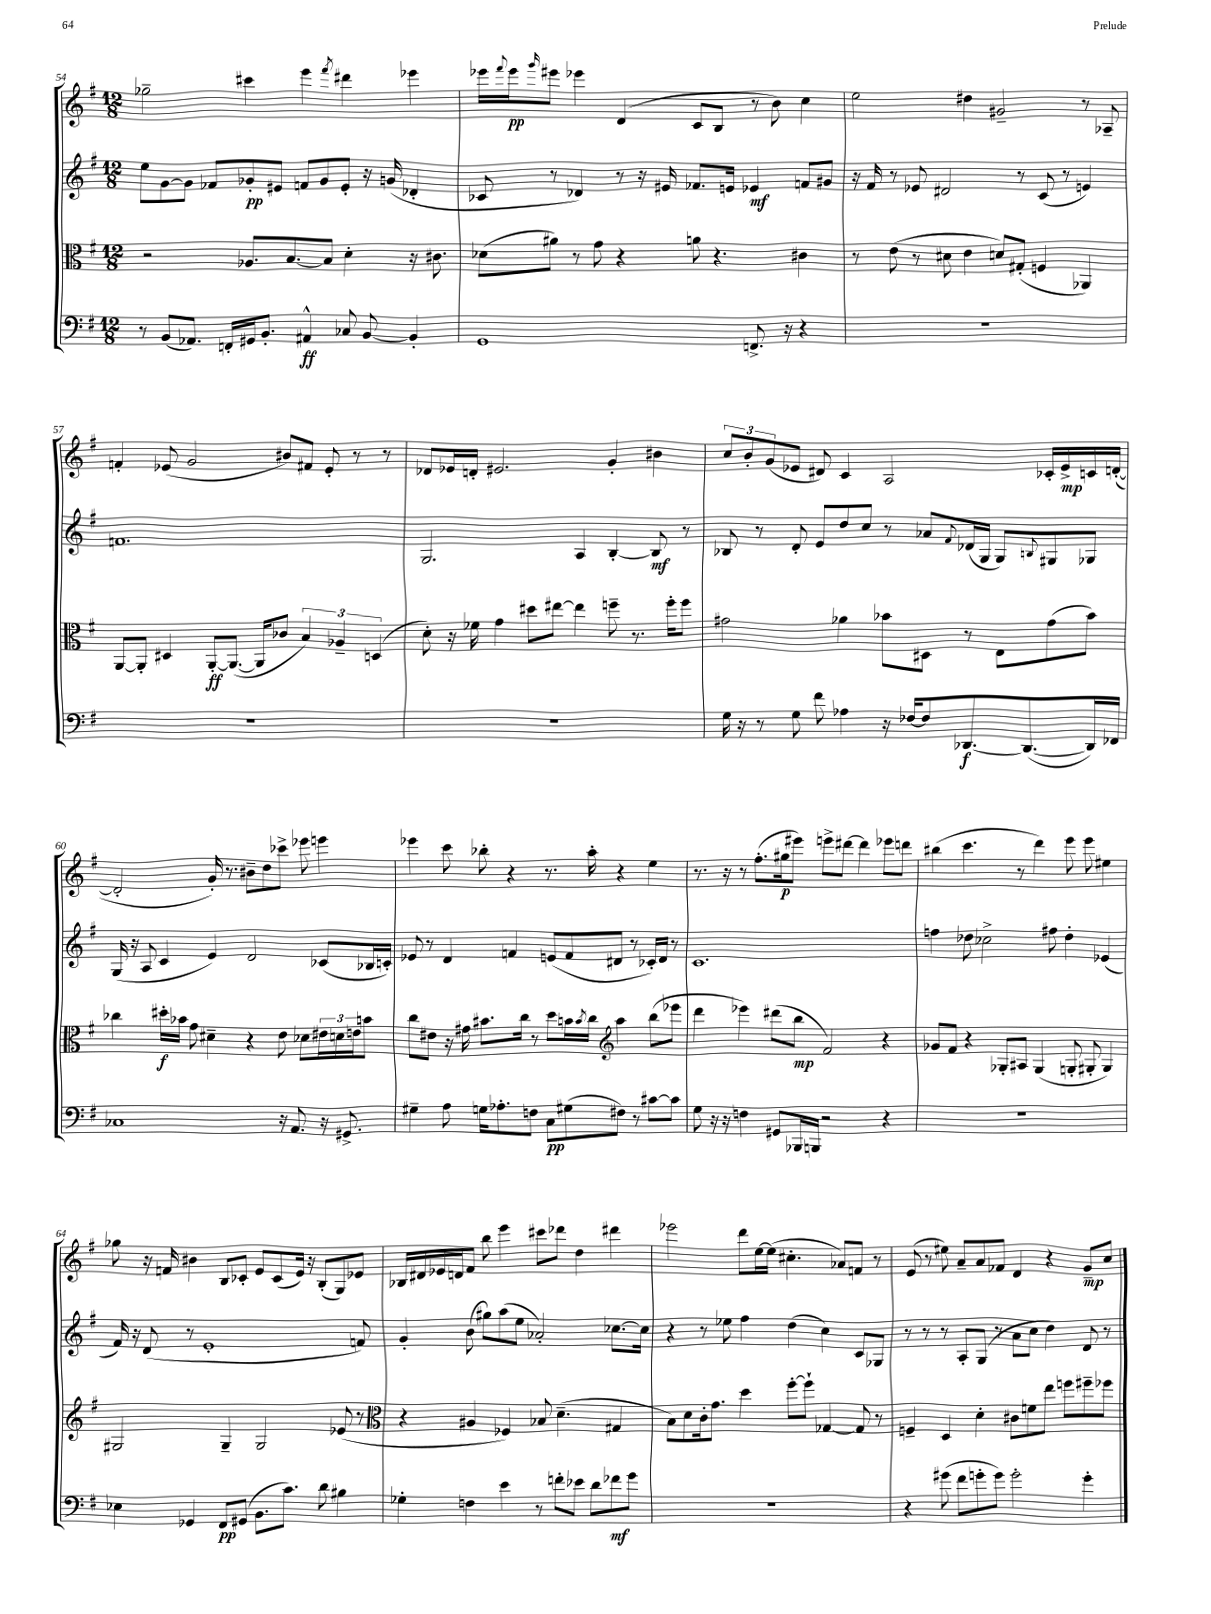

**kern	**dynam	**kern	**dynam	**kern	**dynam	**kern	**dynam
*part4	*part4	*part3	*part3	*part2	*part2	*part1	*part1
*staff4	*staff4	*staff3	*staff3	*staff2	*staff2	*staff1	*staff1
*clefF4	*	*clefC3	*	*clefG2	*	*clefG2	*
*k[f#]	*	*k[f#]	*	*k[f#]	*	*k[f#]	*
*M12/8	*	*M12/8	*	*M12/8	*	*M12/8	*
=54	=54	=54	=54	=54	=54	=54	=54
8r	.	2r	.	8ee\L	.	2gg-X~\	.
(8BB/L	.	.	.	[8g\	.	.	.
8.AA-X/J)	.	.	.	8g\J]	.	.	.
.	.	.	.	8f-X/L	.	.	.
16FFn'/LL	.	.	.	.	.	.	.
16GG#X/J	.	8.A-X/L	.	8g-X'/	pp	4ccc#X\	.
8.BB'/J	.	.	.	.	.	.	.
.	.	.	.	8e#X/J	.	.	.
.	.	[8.B/	.	.	.	.	.
4AA#X^^/	ff	.	.	8fn/L	.	4eee\	.
.	.	8B/J]	.	8g-/	.	.	.
.	.	.	.	.	.	8qfff#/	.
8C-X/	.	4d'\	.	8e#'/J	.	4ddd#X\	.
[8BB/	.	.	.	16r	.	.	.
.	.	.	.	(16gn/	.	.	.
4BB'/]	.	16r	.	4d-X'/	.	4eee-X\	.
.	.	8.c#X\	.	.	.	.	.
=55	=55	=55	=55	=55	=55	=55	=55
1GG	.	(8d-X\L	.	8c-X/	.	16eee-X\LL	.
.	.	.	.	.	.	8qqfff#/	.
.	.	.	.	.	.	16eee-\J	pp
.	.	.	.	.	.	16qqggg/	.
.	.	8a#X\J)	.	8r	.	8eee#X\J	.
.	.	8r	.	4d-X/)	.	4eee-X\	.
.	.	8g\	.	.	.	.	.
.	.	4r	.	8r	.	(4d/	.
.	.	.	.	16r	.	.	.
.	.	.	.	16e#X/	.	.	.
.	.	8an\	.	8.f-X/L	.	8c/L	.
.	.	4.r	.	.	.	8B/J	.
.	.	.	.	16en/Jk	.	.	.
8.FFn^/	.	.	.	4e-X/	mf	8r	.
.	.	.	.	.	.	8b\)	.
16r	.	.	.	.	.	.	.
4r	.	4c#X\	.	8fn/L	.	4cc\	.
.	.	.	.	8g#X/J	.	.	.
=56	=56	=56	=56	=56	=56	=56	=56
1.r	.	8r	.	16r	.	2ee\	.
.	.	.	.	16f#/	.	.	.
.	.	(8e\	.	8r	.	.	.
.	.	8r	.	8e-X/	.	.	.
.	.	8d#X\	.	2d#X/	.	.	.
.	.	4e\	.	.	.	4dd#X\	.
.	.	8dn/L)	.	.	.	2g#X~/	.
.	.	(8G#X'/J	.	8r	.	.	.
.	.	4Fn/	.	(8c/	.	.	.
.	.	.	.	8r	.	.	.
.	.	4AA-X/)	.	4en/)	.	8r	.
.	.	.	.	.	.	8A-X~/	.
!!LO:LB:g=z
=57	=57	=57	=57	=57	=57	=57	=57
1.r	.	[8AA/L	.	1.fn	.	4fn'/	.
.	.	8AA'/J]	.	.	.	.	.
.	.	4D#X/	.	.	.	(8e-X/	.
.	.	.	.	.	.	2g/	.
.	.	[8AA'/L	ff	.	.	.	.
.	.	(8.AA/J_	.	.	.	.	.
.	.	16AA/KL]	.	.	.	.	.
.	.	8c-X/J	.	.	.	8b#X/L)	.
.	.	6B/)	.	.	.	8f#X/J	.
.	.	.	.	.	.	8e-'/	.
.	.	6A-X~/	.	.	.	.	.
.	.	.	.	.	.	8r	.
.	.	(6Dn/	.	.	.	.	.
.	.	.	.	.	.	8r	.
=58	=58	=58	=58	=58	=58	=58	=58
1.r	.	8d'\)	.	2.G/	.	8d-X/L	.
.	.	16r	.	.	.	16e-X/L	.
.	.	16f-X\	.	.	.	16dn'/JJ	.
.	.	4g\	.	.	.	2.e#X/	.
.	.	8dd#X\L	.	.	.	.	.
.	.	[8ee#X\J	.	.	.	.	.
.	.	4ee#\]	.	4A/	.	.	.
.	.	8ffn~\	.	[4B'/	.	4g'/	.
.	.	8.r	.	.	.	.	.
.	.	.	.	8B/]	mf	4b#X\	.
.	.	16ff'\KL	.	.	.	.	.
.	.	8ff\J	.	8r	.	.	.
=59	=59	=59	=59	=59	=59	=59	=59
16G\	.	2g#X\	.	8B-X/	.	12cc/L	.
16r	.	.	.	.	.	.	.
.	.	.	.	.	.	12b'/	.
8r	.	.	.	8r	.	.	.
.	.	.	.	.	.	(12g/	.
8G\	.	.	.	8d'/	.	8e-X/J	.
8f#\	.	.	.	8e/L	.	8d#X/)	.
4A-X\	.	4a-X\	.	8dd/	.	4c/	.
.	.	.	.	8cc/J	.	.	.
16r	.	8b-X\L	.	8r	.	2A/	.
[16F-X/KL	.	.	.	.	.	.	.
8F-/]	.	8D#X\J	.	8a-X/L	.	.	.
.	.	.	.	8qqf#/	.	.	.
[8.DD-X/	f	8r	.	(16d-X/L	.	.	.
.	.	.	.	16G/JJ	.	.	.
.	.	8E\L	.	8G/L)	.	.	.
(8.DD-/_	.	.	.	.	.	.	.
.	.	.	.	8qqBn/	.	.	.
.	.	(8g#\	.	8G#X/	.	16c-X'/LL	.
.	.	.	.	.	.	16e-^/	mp
16DD-/L])	.	8b-\J)	.	8G-X/J	.	16cn/	.
16FF-X/JJ	.	.	.	.	.	([16dn'/JJ	.
!!LO:LB:g=z
=60	=60	=60	=60	=60	=60	=60	=60
1C-X	.	4cc-X\	.	(16G/	.	2d'/]	.
.	.	.	.	16r	.	.	.
.	.	.	.	8A/	.	.	.
.	.	16dd#X'\LL	f	4c/	.	.	.
.	.	16b-X\JJ	.	.	.	.	.
.	.	8g\	.	.	.	.	.
.	.	4d#X~\	.	4e/)	.	16g'/)	.
.	.	.	.	.	.	8.r	.
.	.	4r	.	2d/	.	8b#X~\L	.
.	.	.	.	.	.	8dd\	.
16r	.	8e\	.	.	.	8ccc-X^\J	.
8.AA/	.	.	.	.	.	.	.
.	.	8d-X\L	.	.	.	8eee-X\	.
16r	.	24e#X\L	.	(8c-X/L	.	4eeen\	.
.	.	24dn\	.	.	.	.	.
8.GG#X^/	.	.	.	.	.	.	.
.	.	24en\J	.	.	.	.	.
.	.	8bn\J	.	16B-X/L	.	.	.
.	.	.	.	16cn'/JJ)	.	.	.
=61	=61	=61	=61	=61	=61	=61	=61
4G#X~\	.	8cc\L	.	8e-X/	.	4eee-X\	.
.	.	8e#X\J	.	8r	.	.	.
8A\	.	16r	.	4d/	.	8ccc\	.
.	.	16g#X\	.	.	.	.	.
16Gn\KL	.	8.b#X\L	.	.	.	8bb-X'\	.
8.A-X'\	.	.	.	.	.	.	.
.	.	.	.	4fn/	.	4r	.
.	.	16cc\Jk	.	.	.	.	.
8Fn\J	.	8r	.	.	.	.	.
8C\L	pp	8dd\L	.	(8en/L	.	8.r	.
(8G#X\	.	16bn\L	.	8f/	.	.	.
.	.	8qb/	.	.	.	.	.
.	.	16cc\JJ	.	.	.	16aa'\	.
*	*	*clefG2	*	*	*	*	*
8F#X\J)	.	4aa\	.	8d#X/J	.	4r	.
8r	.	.	.	8r	.	.	.
[8c#X\L	.	(8bb\L	.	16c-X'/LL)	.	4ee\	.
.	.	.	.	16d#/JJ	.	.	.
8c#\J]	.	8eee-X\J	.	8r	.	.	.
=62	=62	=62	=62	=62	=62	=62	=62
8G\	.	4ddd\	.	1.c	.	8.r	.
16r	.	.	.	.	.	.	.
16r	.	.	.	.	.	16r	.
4Fn\	.	4eee-X\)	.	.	.	8r	.
.	.	.	.	.	.	(8.ff#'\L	.
8GG#X/L	.	(8ddd#X\L	.	.	.	.	.
.	.	.	.	.	.	16gg#X\k	p
16BBB-X/L	.	8bb\J	mp	.	.	8eee#X\J)	.
16BBBn/JJ	.	.	.	.	.	.	.
2r	.	2f#/)	.	.	.	8eeen^\L	.
.	.	.	.	.	.	[8ddd#X\J	.
.	.	.	.	.	.	4ddd#\]	.
4r	.	4r	.	.	.	8eee-X\L	.
.	.	.	.	.	.	8dddn\J	.
=63	=63	=63	=63	=63	=63	=63	=63
1.r	.	8g-X/L	.	4ffn\	.	(4bb#X\	.
.	.	8f#/J	.	.	.	.	.
.	.	4r	.	8dd-X\	.	4.ccc\	.
.	.	.	.	2cc-X^\	.	.	.
.	.	8G-X'/L	.	.	.	.	.
.	.	8A#X/J	.	.	.	8r	.
.	.	(4G-/	.	.	.	4ddd\)	.
.	.	.	.	8ff#X\	.	.	.
.	.	8Gn'/	.	4dd-'\	.	8eee\	.
.	.	8G#X'/	.	.	.	8eee\	.
.	.	4G#/)	.	(4e-X/	.	4ee#X\	.
!!LO:LB:g=z
=64	=64	=64	=64	=64	=64	=64	=64
4E-X\	.	2G#X/	.	16f#/)	.	8gg-X\	.
.	.	.	.	16r	.	.	.
.	.	.	.	(8d/	.	16r	.
.	.	.	.	.	.	16fn/	.
4GG-X/	.	.	.	8r	.	4b#X\	.
.	.	.	.	1e'	.	.	.
8FF#/L	pp	4G#~/	.	.	.	8B/L	.
(8GG#X/J	.	.	.	.	.	8c-X'/J	.
8.BB\L	.	2G#/	.	.	.	8e/L	.
.	.	.	.	.	.	(8c-/	.
8.c\J)	.	.	.	.	.	.	.
.	.	.	.	.	.	16e/Jk)	.
.	.	.	.	.	.	16r	.
8d\	.	.	.	.	.	(8B'/L	.
4B#X\	.	(8e-X/	.	.	.	8G/)	.
.	.	8r	.	8fn/)	.	8e-X/J	.
=65	=65	=65	=65	=65	=65	=65	=65
*	*	*clefC3	*	*	*	*	*
4G-X'\	.	4r	.	4g'/	.	16B-X/LL	.
.	.	.	.	.	.	16d#X/	.
.	.	.	.	.	.	16e-X/	.
.	.	.	.	.	.	16dn/J	.
4Fn\	.	4A#X/	.	(8b\	.	8f#/J	.
.	.	.	.	8gg#X\L)	.	8bb\	.
4e\	.	4F-X/)	.	(8aa\	.	4eee\	.
.	.	.	.	8ee\J	.	.	.
8r	.	8B-X/	.	2a-X'/)	.	8ccc#X\L	.
8fn'\L	.	(4.d~\	.	.	.	8ddd-X\J	.
8e-X\J	.	.	.	.	.	4dd\	.
8d\L	.	.	.	.	.	.	.
8f-X\	mf	4G#X/	.	[8.cc-X\L	.	4ddd#X\	.
8g\J	.	.	.	.	.	.	.
.	.	.	.	16cc-\Jk]	.	.	.
=66	=66	=66	=66	=66	=66	=66	=66
1.r	.	8B\L)	.	4r	.	2eee-X\	.
.	.	8d\	.	.	.	.	.
.	.	16c'\k	.	8r	.	.	.
.	.	8.g\J	.	.	.	.	.
.	.	.	.	8ee-X\	.	.	.
.	.	4dd\	.	4ff#\	.	8ddd\L	.
.	.	.	.	.	.	[16ee\L	.
.	.	.	.	.	.	(16ee\JJ]	.
.	.	[8ff#'\L	.	(4dd\	.	4.cc#X'\	.
.	.	8ff#`\J]	.	.	.	.	.
.	.	[4G-X/	.	4cc\)	.	.	.
.	.	.	.	.	.	8a-X/L)	.
.	.	8G-/]	.	8c/L	.	8fn/J	.
.	.	8r	.	8G-X/J	.	8r	.
=67	=67	=67	=67	=67	=67	=67	=67
4r	.	4Fn~/	.	8r	.	(8e/	.
.	.	.	.	8r	.	8r	.
(8g#X\	.	4D/	.	8r	.	8ee#X\)	.
8f#\L	.	.	.	8A'/L	.	8a~/L	.
8gn'\	.	4d'\	.	(8G/J	.	8a/	.
8g\J)	.	.	.	8r	.	8f-X/J	.
2g'\	.	8c#X\L	.	8a\L	.	4d/	.
.	.	8fn\	.	8cc\J	.	.	.
.	.	8ee\J	.	4dd\)	.	4r	.
.	.	8ffn\L	.	.	.	.	.
4g'\	.	8ff#X~\	.	8d/	.	8g~/L	mp
.	.	8ff-X\J	.	8r	.	8cc/J	.
==	==	==	==	==	==	==	==
*-	*-	*-	*-	*-	*-	*-	*-
